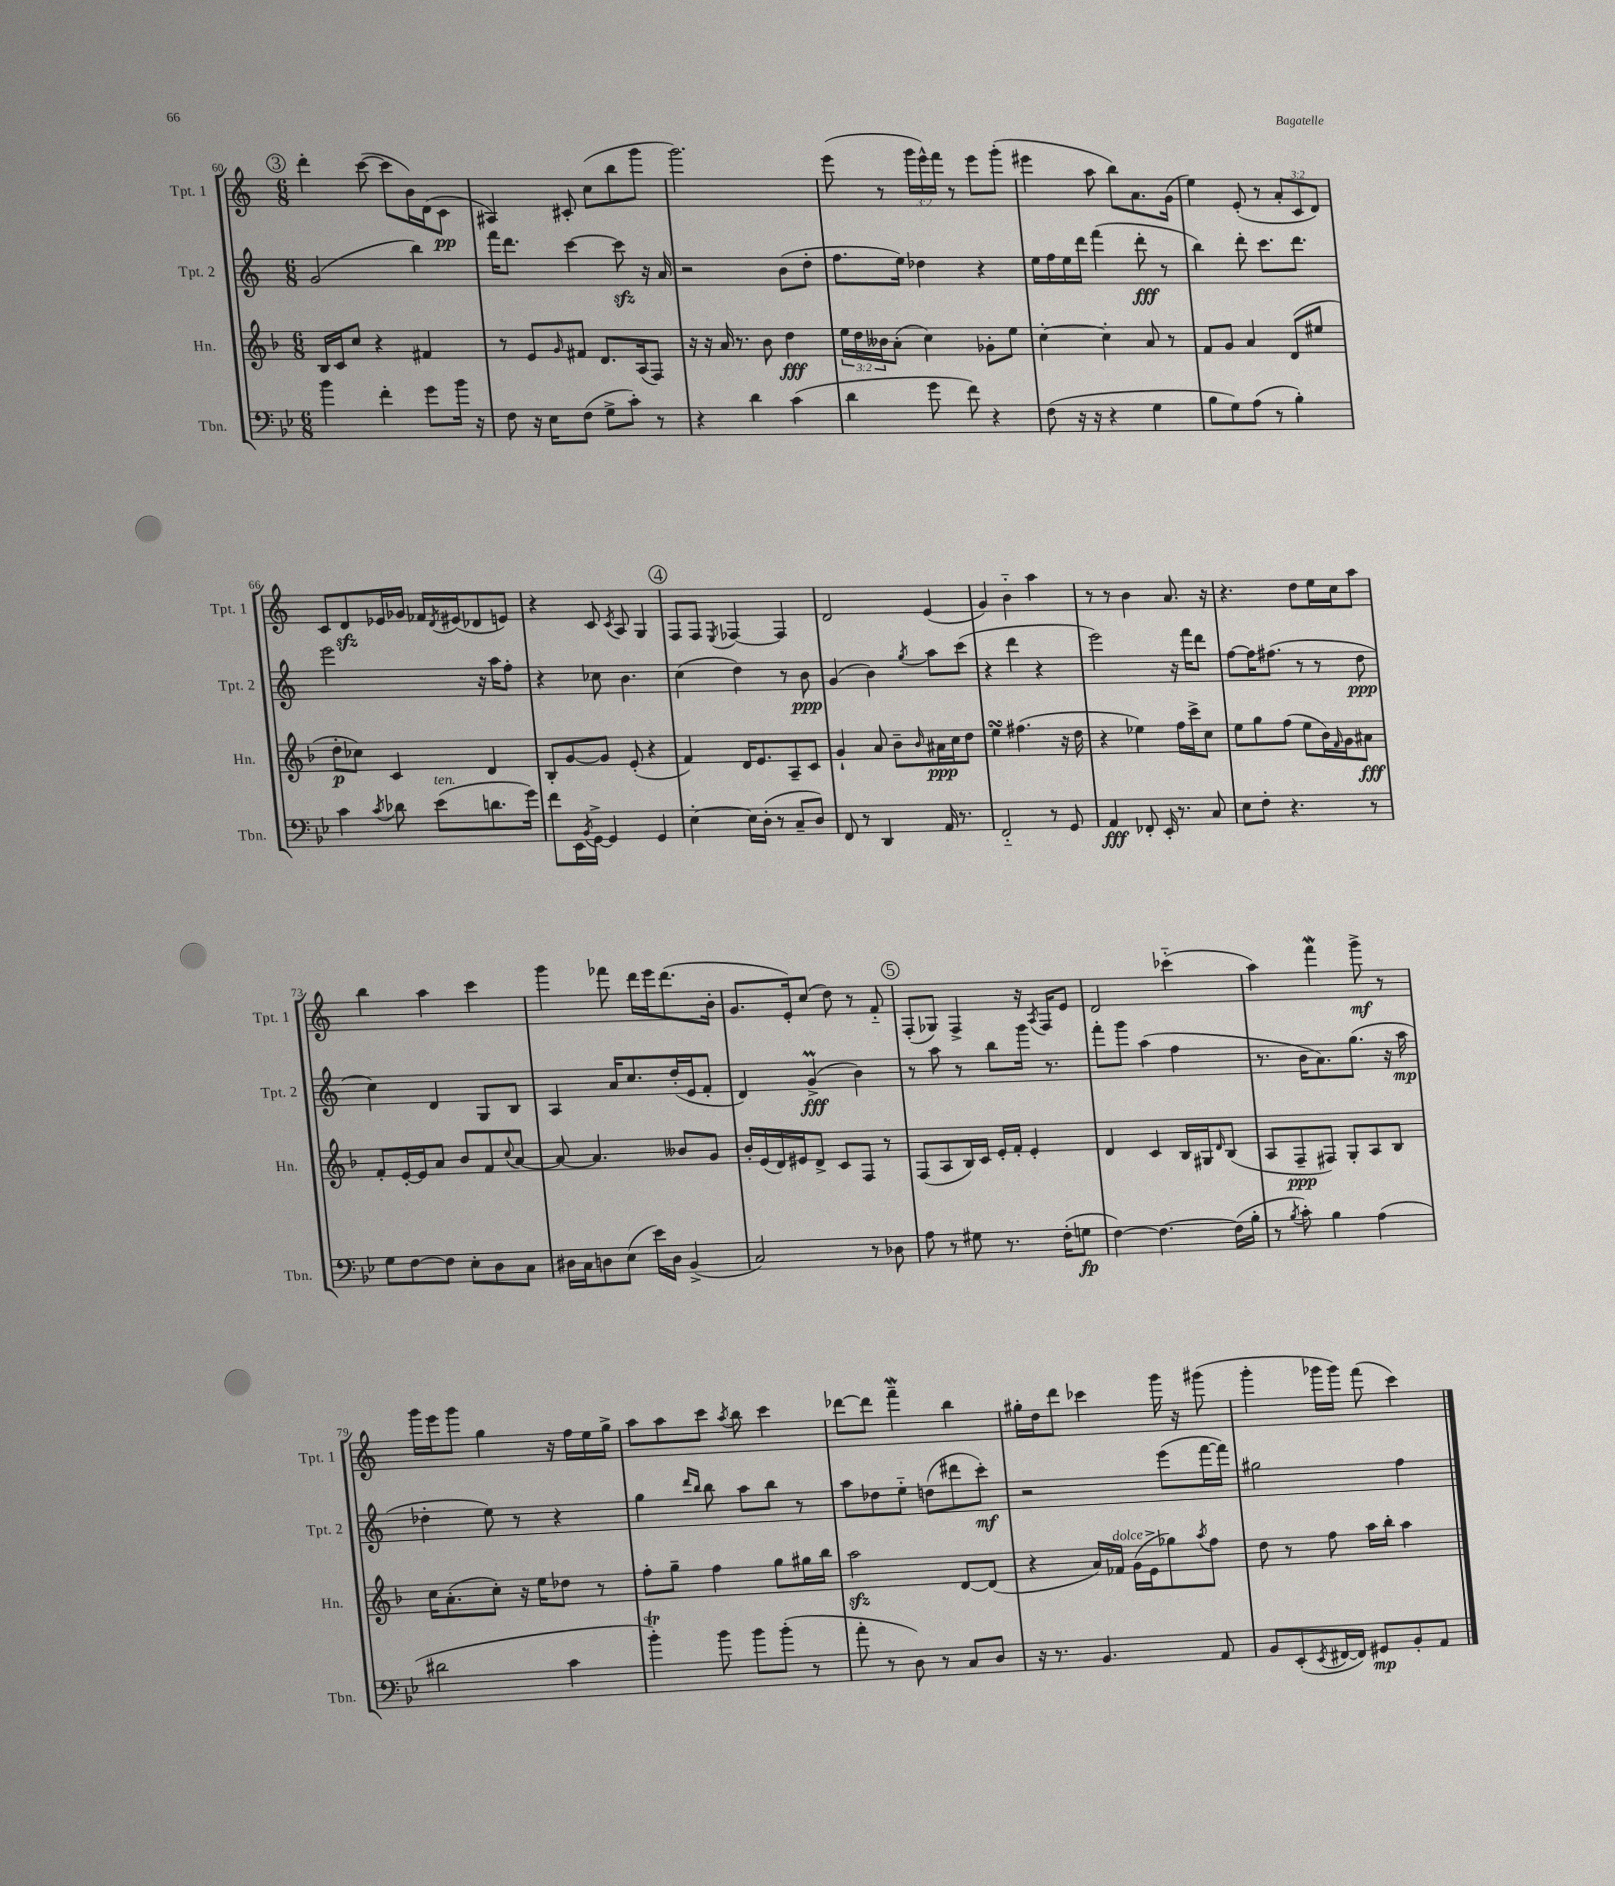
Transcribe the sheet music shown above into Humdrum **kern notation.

**kern	**dynam	**kern	**dynam	**kern	**dynam	**kern	**dynam
*part4	*part4	*part3	*part3	*part2	*part2	*part1	*part1
*staff4	*staff4	*staff3	*staff3	*staff2	*staff2	*staff1	*staff1
*I"Tbn.	*	*I"Hn.	*	*I"Tpt. 2	*	*I"Tpt. 1	*
*I'Tbn.	*	*I'Hn.	*	*I'Tpt. 2	*	*I'Tpt. 1	*
*clefF4	*	*clefG2	*	*clefG2	*	*clefG2	*
*k[b-e-]	*	*k[b-]	*	*k[]	*	*k[]	*
*M6/8	*	*M6/8	*	*M6/8	*	*M6/8	*
!!LO:REH:place=s1:t=3
=60	=60	=60	=60	=60	=60	=60	=60
4b-\	.	16B-/LL	.	(2g/	.	4ddd'\	.
.	.	16c/J	.	.	.	.	.
.	.	8cc/J	.	.	.	.	.
4f'\	.	4r	.	.	.	([8ccc\	.
.	.	.	.	.	.	8ccc\L]	.
8g\L	.	4f#X/	.	4bb\)	.	16b\L)	.
.	.	.	.	.	.	(16d\J	.
16b-\Jk	.	.	.	.	.	8c\J	pp
16r	.	.	.	.	.	.	.
=61	=61	=61	=61	=61	=61	=61	=61
8F\	.	8r	.	16fff\KL	.	4A#X/)	.
.	.	.	.	8.ddd\J	.	.	.
16r	.	8e/L	.	.	.	.	.
16E-\KL	.	.	.	.	.	.	.
.	.	16qqg/	.	.	.	.	.
(8F\J	.	8f#X/J	.	[4ccc\	.	8c#X'/	.
8G^\L	.	8.d/L	.	.	.	(8cc\L	.
8c'\J)	.	.	.	8ccczz\]	.	8bb\	.
.	.	(16A/k	.	.	.	.	.
8r	.	8F/J)	.	16r	.	8ggg\J	.
.	.	.	.	16a/	.	.	.
=62	=62	=62	=62	=62	=62	=62	=62
4r	.	16r	.	2r	.	2.ggg\)	.
.	.	16r	.	.	.	.	.
.	.	16a/	.	.	.	.	.
.	.	8.r	.	.	.	.	.
4d\	.	.	.	.	.	.	.
.	.	8b-\	.	.	.	.	.
(4c\	.	4dd\	fff	(8b\L	.	.	.
.	.	.	.	8dd'\J	.	.	.
=63	=63	=63	=63	=63	=63	=63	=63
4d\	.	24ee\LL	.	8.ff\L	.	(8eee\	.
.	.	24dd\	.	.	.	.	.
.	.	24b--X\J	.	.	.	.	.
.	.	(8a'\J	.	.	.	8r	.
.	.	.	.	16ee\Jk)	.	.	.
8g\	.	4cc\)	.	4dd-X\	.	24ggg\LL	.
.	.	.	.	.	.	24eee^^\)	.
.	.	.	.	.	.	24fff\JJ	.
8f\)	.	.	.	.	.	8r	.
4r	.	8g-X'\L	.	4r	.	8eee\L	.
.	.	8ee\J	.	.	.	(8ggg'\J	.
=64	=64	=64	=64	=64	=64	=64	=64
(8F\	.	[4cc'\	.	16ee\LL	.	4eee#X\	.
.	.	.	.	16ff\	.	.	.
16r	.	.	.	16ee\	.	.	.
16r	.	.	.	16ddd\JJ	.	.	.
4r	.	4cc'\]	.	(4fff\	.	8aa\	.
.	.	.	.	.	.	8bb\L)	.
4G\	.	8a/	.	8ddd'\	fff	8.a\	.
.	.	8r	.	8r	.	.	.
.	.	.	.	.	.	(16g\Jk	.
=65	=65	=65	=65	=65	=65	=65	=65
8B-\L	.	8f/L	.	4bb\)	.	4ee\)	.
8G\)	.	8g/J	.	.	.	.	.
(8A\J	.	4a/	.	8ddd'\	.	(8e'/	.
8r	.	.	.	8.ccc\L	.	8r	.
4B-'\)	.	(8d/L	.	.	.	12a'/L	.
.	.	.	.	8.ddd\J	.	.	.
.	.	.	.	.	.	12c/	.
.	.	8ee#X/J	.	.	.	.	.
.	.	.	.	.	.	12d/J)	.
!!LO:LB:g=z
=66	=66	=66	=66	=66	=66	=66	=66
4c\	.	8dd'\L	p	2eee\	.	8c/L	.
.	.	8cc-X\J)	.	.	.	8dzz/	.
8qc/	.	.	.	.	.	.	.
8d-X\	.	4c/	.	.	.	16e-X/L	.
.	.	.	.	.	.	16g-X/JJ	.
!LO:TX:a:i:t=ten.	!	!	!	!	!	!	!
(8e-\L	.	.	.	.	.	16f-X/LL	.
.	.	.	.	.	.	8qd/	.
.	.	.	.	.	.	(16e#X/J	.
8.dn\	.	4d/	.	16r	.	8d-X/	.
.	.	.	.	16aa\KL	.	.	.
.	.	.	.	8ff'\J	.	8en/J)	.
16g\Jk)	.	.	.	.	.	.	.
=67	=67	=67	=67	=67	=67	=67	=67
8f\L	.	8B-'/L	.	4r	.	4r	.
16EE-\L	.	[8g/	.	.	.	.	.
8qBB-/	.	.	.	.	.	.	.
[16GG^\JJ	.	.	.	.	.	.	.
4GG/]	.	8g/J]	.	8cc-X\	.	8c/	.
.	.	.	.	.	.	8qc/	.
.	.	(8e'/	.	4.b\	.	8A/	.
4GG/	.	4r	.	.	.	4G/	.
!!LO:REH:place=s1:t=4
=68	=68	=68	=68	=68	=68	=68	=68
[4E-'\	.	4f/)	.	(4cc\	.	8F/L	.
.	.	.	.	.	.	8F/J	.
.	.	.	.	.	.	8qE/	.
16E-\LL]	.	16d/KL	.	4dd\)	.	[4F-X/	.
(16D'\JJ	.	8.e/	.	.	.	.	.
8r	.	.	.	.	.	.	.
8C~/L	.	8A~/	.	8r	.	4F-/]	.
8D/J)	.	8c/J	.	8b\	ppp	.	.
=69	=69	=69	=69	=69	=69	=69	=69
8FF/	.	4g`/	.	(4g/	.	2d/	.
8r	.	.	.	.	.	.	.
4DD/	.	8a/	.	4b\)	.	.	.
.	.	8b-~\L	.	.	.	.	.
.	.	16qqb-/	.	8qgg/	.	.	.
16AA/	.	16a#X\L	ppp	8aa\L	.	(4e/	.
8.r	.	16cc\J	.	.	.	.	.
.	.	8dd\J	.	(8ccc\J	.	.	.
=70	=70	=70	=70	=70	=70	=70	=70
2FF/	.	4eesSsS\	.	4r	.	4g/)	.
.	.	(4.ff#X\	.	4ddd\	.	4b\	.
8r	.	.	.	4r	.	4aa\	.
8GG/	.	16r	.	.	.	.	.
.	.	16dd\	.	.	.	.	.
=71	=71	=71	=71	=71	=71	=71	=71
4AA/	fff	4r	.	2eee\)	.	8r	.
.	.	.	.	.	.	8r	.
8FF-X'/	.	4ee-X\)	.	.	.	4b\	.
16EE-'/	.	.	.	.	.	.	.
8.r	.	.	.	.	.	.	.
.	.	16ff\LL	.	16r	.	8.a/	.
.	.	16ccc^\J	.	16fff\KL	.	.	.
8C/	.	8cc\J	.	8ddd\J	.	.	.
.	.	.	.	.	.	16r	.
=72	=72	=72	=72	=72	=72	=72	=72
8E-\L	.	8ee\L	.	[8ff\L	.	4.r	.
8F'\J	.	8gg\	.	16ff\K]	.	.	.
.	.	.	.	(8.ff#X\J	.	.	.
4.r	.	(8ff\J	.	.	.	.	.
.	.	8ee\L	.	8r	.	8dd\L	.
.	.	16b-\L)	.	8r	.	16ee\L	.
.	.	16qqf/	.	.	.	.	.
.	.	16g\J	.	.	.	16cc\J	.
8r	.	8a#X\J	fff	8dd\	ppp	8aa\J	.
!!LO:LB:g=z
=73	=73	=73	=73	=73	=73	=73	=73
8G\L	.	8f'/L	.	4cc\)	.	4bb\	.
[8F\	.	[16e'/L	.	.	.	.	.
.	.	16e/J]	.	.	.	.	.
8F\J]	.	8a/J	.	4d/	.	4aa\	.
8E-'\L	.	8b-/L	.	.	.	.	.
8D\	.	8f/	.	8G/L	.	4ccc\	.
.	.	8qqcc/	.	.	.	.	.
8C\J	.	[8a/J	.	8B/J	.	.	.
=74	=74	=74	=74	=74	=74	=74	=74
16D#X\LL	.	8a/_	.	4A/	.	4ggg\	.
16C\J	.	.	.	.	.	.	.
8Dn\	.	4.a/]	.	.	.	.	.
(8E-\J	.	.	.	16a/KL	.	8fff-X\	.
.	.	.	.	8.cc/	.	.	.
16e-\LL)	.	.	.	.	.	16ddd\LL	.
16D\JJ	.	.	.	.	.	16eee\J	.
(4BB-^/	.	8b--X/L	.	(16dd'/L	.	(8.ddd\	.
.	.	.	.	16e/J	.	.	.
.	.	8g/J	.	8f'/J	.	.	.
.	.	.	.	.	.	16b'\Jk	.
=75	=75	=75	=75	=75	=75	=75	=75
2C/)	.	16b-'/LL	.	4d/)	.	8.g/L	.
.	.	(16e/	.	.	.	.	.
.	.	16d/)	.	.	.	.	.
.	.	16e#X/J	.	.	.	16e'/k)	.
.	.	8d^/J	.	(4gM^/	fff	(8cc/J	.
.	.	8c/L	.	.	.	8dd\)	.
8r	.	8F/J	.	4b\)	.	8r	.
8D-X\	.	8r	.	.	.	8f/	.
!!LO:REH:place=s1:t=5
=76	=76	=76	=76	=76	=76	=76	=76
8A\	.	(8F/L	.	8r	.	(8F'/L	.
8r	.	8A/	.	8aa\	.	8G-X/J)	.
8G#X\	.	16B-/L)	.	8r	.	4F^/	.
.	.	16c/JJ	.	.	.	.	.
8.r	.	16e'/LL	.	8bb\L	.	.	.
.	.	16f'/JJ	.	.	.	.	.
.	.	4e'/	.	16ggg\Jk	.	16r	.
.	.	.	.	.	.	8qA/	.
(16F'\KL	.	.	.	8.r	.	16F/KL	.
8Gn\J	fp	.	.	.	.	8e/J	.
=77	=77	=77	=77	=77	=77	=77	=77
[4F\)	.	4d/	.	8fff'\L	.	2d/	.
.	.	.	.	8ggg\J	.	.	.
4.F\_	.	4c/	.	(4aa\	.	.	.
.	.	16B-/LL	.	4ff\	.	(4ccc-X\	.
.	.	16G#X/J	.	.	.	.	.
.	.	16qqd/	.	.	.	.	.
(16F\LL]	.	(8B-/J	.	.	.	.	.
16B-'\JJ	.	.	.	.	.	.	.
=78	=78	=78	=78	=78	=78	=78	=78
8r	.	8A/L	.	8.r	.	4aa\)	.
8qB-/	.	.	.	.	.	.	.
8c'\)	.	8F~/	ppp	.	.	.	.
.	.	.	.	16b\KL	.	.	.
4B-\	.	8F#X/J)	.	8.a\)	.	4fffw\	.
.	.	8G'/L	.	.	.	.	.
.	.	.	.	(8.gg\J	.	.	.
(4A\	.	8A/	.	.	.	8ggg^\	mf
.	.	8B-/J	.	16r	.	8r	.
.	.	.	.	16aa\	mp	.	.
!!LO:LB:g=z
=79	=79	=79	=79	=79	=79	=79	=79
2d#X\	.	16cc\KL	.	4dd-X'\	.	16ggg\LL	.
.	.	(8.a'\	.	.	.	16eee\J	.
.	.	.	.	.	.	8ggg\J	.
.	.	8cc'\J)	.	8ee\)	.	4gg\	.
.	.	16r	.	8r	.	.	.
.	.	16ee\KL	.	.	.	.	.
4c\	.	8dd-X\J	.	4r	.	16r	.
.	.	.	.	.	.	16ff\LL	.
.	.	8r	.	.	.	16ee\	.
.	.	.	.	.	.	16gg^\JJ	.
=80	=80	=80	=80	=80	=80	=80	=80
4b-T'\)	.	8ff'\L	.	4gg\	.	8aa\L	.
.	.	8gg~\J	.	.	.	8aa\	.
.	.	.	.	16qqddd/LL	.	.	.
.	.	.	.	16qqbb/JJ	.	.	.
8b-\	.	4ff\	.	8bb\	.	8ccc\J	.
.	.	.	.	.	.	8qaa/	.
8b-\L	.	.	.	8aa\L	.	8bb\	.
(8b-'\J	.	8gg\L	.	8bb\J	.	4ccc\	.
8r	.	16gg#X\L	.	8r	.	.	.
.	.	16bb-\JJ	.	.	.	.	.
=81	=81	=81	=81	=81	=81	=81	=81
8a'\	.	2aazz\	.	8aa\L	.	[8ddd-X\L	.
8r	.	.	.	8dd-X\	.	8ddd-\J]	.
8D\)	.	.	.	8ee\J	.	4fffw~\	.
8r	.	.	.	(8ddn\L	.	.	.
8C/L	.	[8d/L	.	8ddd#X\	.	4bb\	.
8D/J	.	(8d/J]	.	8ccc'\J)	mf	.	.
=82	=82	=82	=82	=82	=82	=82	=82
16r	.	4r	.	2r	.	16gg#X'\LL	.
8.r	.	.	.	.	.	16dd\J	.
.	.	.	.	.	.	8ddd\J	.
4.BB-/	.	16a/LL)	.	.	.	4ccc-X\	.
!	!	!LO:TX:a:i:t=dolce	!	!	!	!	!
.	.	16f-X/JJ	.	.	.	.	.
.	.	(16g\LL	.	.	.	.	.
.	.	16e^\J	.	.	.	.	.
.	.	8gg-X\)	.	(8eee\L	.	16ggg\	.
.	.	.	.	.	.	16r	.
.	.	8qaa/	.	.	.	.	.
8AA/	.	8ff\J	.	[16fff\L	.	(8ggg#X\	.
.	.	.	.	16fff\JJ])	.	.	.
=83	=83	=83	=83	=83	=83	=83	=83
8BB-/L	.	8dd\	.	2gg#X\	.	4ggg'\	.
(8EE-'/	.	8r	.	.	.	.	.
8qEE-/	.	.	.	.	.	.	.
[16FF#X/L	.	8ff\	.	.	.	16ggg-X\LL	.
16FF#/JJ])	.	.	.	.	.	16ggg-\JJ)	.
8GG#X/L	mp	16aa\LL	.	.	.	(8fff\	.
.	.	16bb-'\JJ	.	.	.	.	.
8BB-'/	.	4aa\	.	4ff\	.	4ccc\)	.
8AA/J	.	.	.	.	.	.	.
==	==	==	==	==	==	==	==
*-	*-	*-	*-	*-	*-	*-	*-
